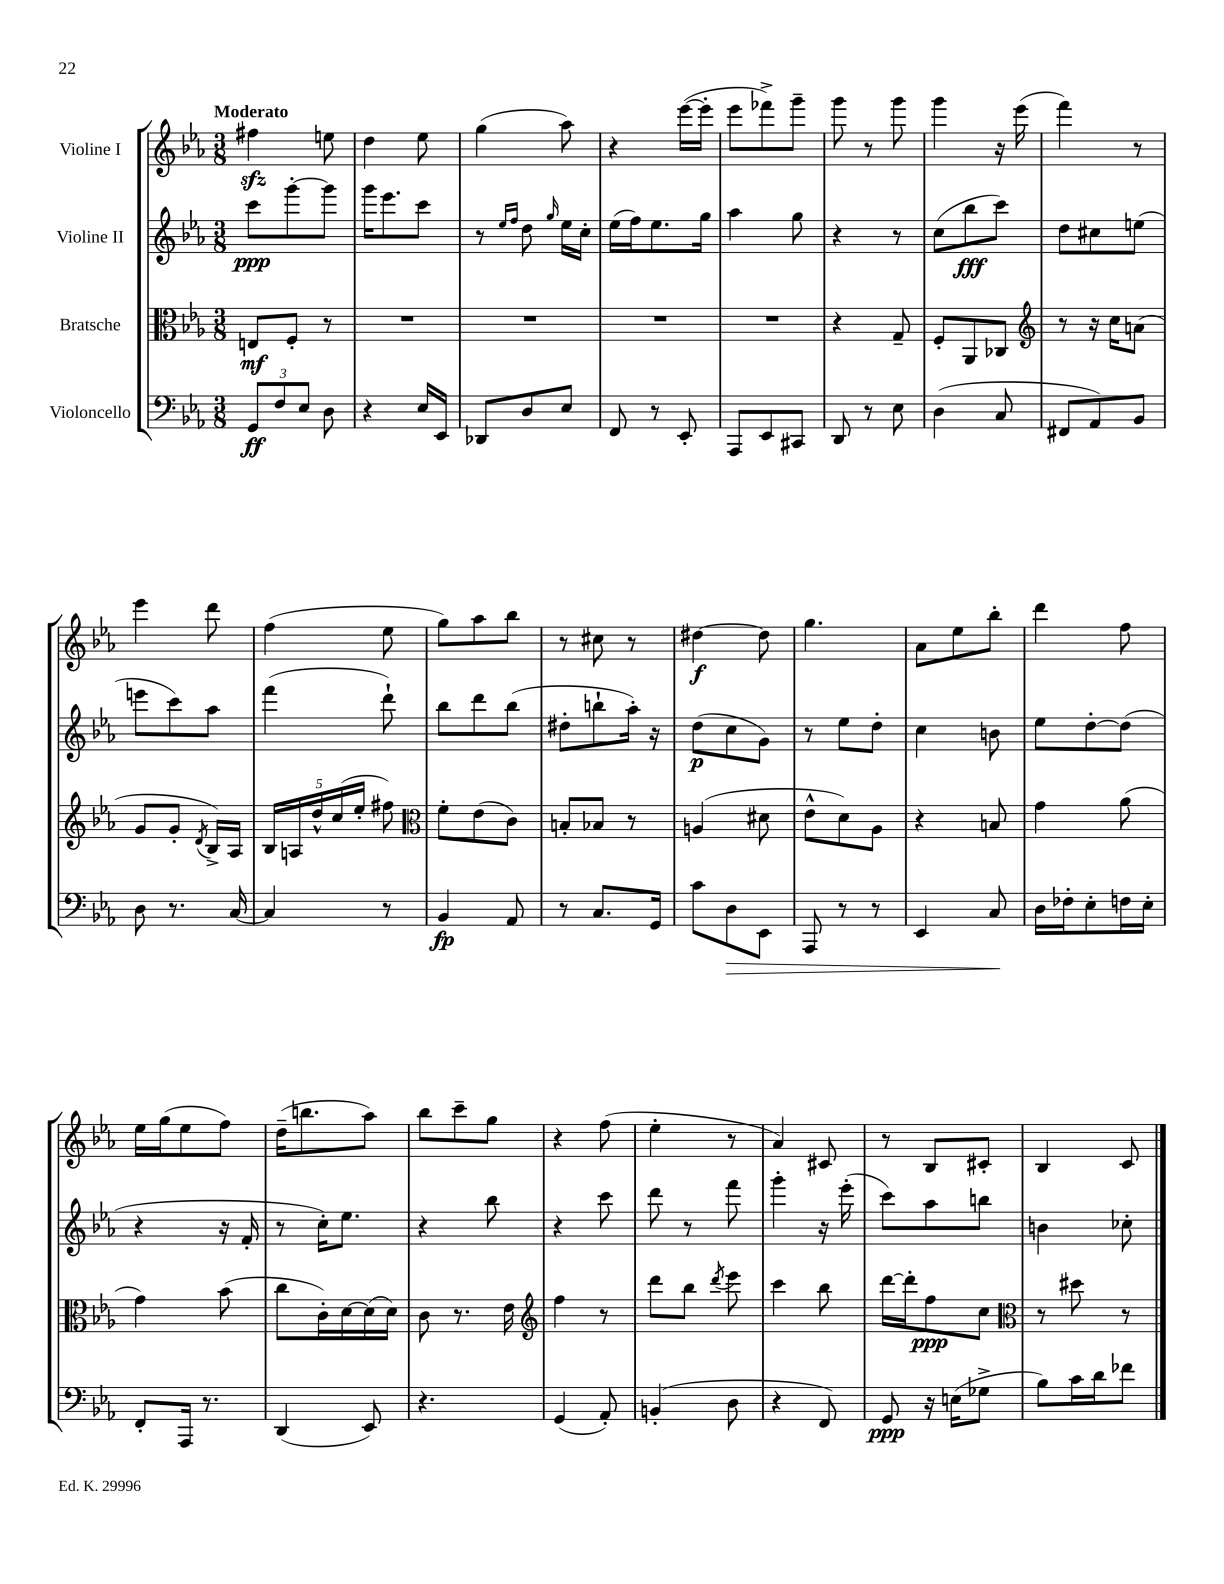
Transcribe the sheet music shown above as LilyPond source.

<<
\new StaffGroup <<
\new Staff = "s0" \with { instrumentName = "Violine I" } {
    \clef treble \key ees \major \numericTimeSignature \time 3/8 \tempo "Moderato"
    \autoBeamOff fis''4\sfz e''8 |
    d''4 ees''8 |
    g''4( aes''8) |
    r4 ees'''16[~( ees'''16]-. |
    ees'''8[ fes'''8->) g'''8]-- |
    g'''8 r8 g'''8 |
    g'''4 r16 ees'''16( |
    f'''4) r8 |
    ees'''4 d'''8 |
    f''4( ees''8 |
    g''8[) aes''8 bes''8] |
    r8 cis''8 r8 |
    dis''4~\f dis''8 |
    g''4. |
    aes'8[ ees''8 bes''8]-. |
    d'''4 f''8 |
    ees''16[ g''16( ees''8 f''8]) |
    d''16[--( b''8. aes''8]) |
    bes''8[ c'''8-- g''8] |
    r4 f''8( |
    ees''4-. r8 |
    aes'4) cis'8 |
    r8 bes8[ cis'8]-. |
    bes4 c'8 \bar "|." |
}
\new Staff = "s1" \with { instrumentName = "Violine II" } {
    \clef treble \key ees \major \numericTimeSignature \time 3/8
    \autoBeamOff c'''8[\ppp g'''8~-. g'''8] |
    g'''16[ ees'''8. c'''8] |
    r8 \grace { ees''16[ f''16] } d''8 \grace { g''16 } ees''16[ c''16]-. |
    ees''16[( f''16) ees''8. g''16] |
    aes''4 g''8 |
    r4 r8 |
    c''8[( bes''8\fff c'''8]) |
    d''8[ cis''8 e''8]( |
    e'''8[ c'''8) aes''8] |
    f'''4( d'''8-!) |
    bes''8[ d'''8 bes''8]( |
    dis''8[-. b''8-! aes''16]-.) r16 |
    d''8[\p( c''8 g'8]) |
    r8 ees''8[ d''8]-. |
    c''4 b'8 |
    ees''8[ d''8~-. d''8]( |
    r4 r16 f'16-. |
    r8 c''16[-.) ees''8.] |
    r4 bes''8 |
    r4 c'''8 |
    d'''8 r8 f'''8 |
    g'''4-. r16 ees'''16-.( |
    c'''8[) aes''8 b''8] |
    b'4 ces''8-. \bar "|." |
}
\new Staff = "s2" \with { instrumentName = "Bratsche" } {
    \clef alto \key ees \major \numericTimeSignature \time 3/8
    \autoBeamOff e8[\mf f8]-. r8 |
    R4. |
    R4. |
    R4. |
    R4. |
    r4 g8-- |
    f8[-. aes,8 ces8] |
    \clef treble r8 r16 c''16[ a'8]( |
    g'8[ g'8]-. \acciaccatura { d'8 } bes16[->) aes16] |
    \tuplet 5/4 { bes16[ a16 d''16-^ c''16( ees''16]-. } fis''8) |
    \clef alto f'8[-. ees'8( c'8]) |
    b8[-. bes8] r8 |
    a4( dis'8 |
    ees'8[-^ d'8) aes8] |
    r4 b8 |
    g'4 aes'8( |
    g'4) bes'8( |
    c''8[ c'16-.) d'16~ d'16( d'16]) |
    c'8 r8. ees'16 |
    \clef treble f''4 r8 |
    d'''8[ bes''8] \acciaccatura { d'''8 } ees'''8 |
    c'''4 bes''8 |
    d'''16[~ d'''16-. f''8\ppp c''8] |
    \clef alto r8 dis''8 r8 \bar "|." |
}
\new Staff = "s3" \with { instrumentName = "Violoncello" } {
    \clef bass \key ees \major \numericTimeSignature \time 3/8
    \autoBeamOff \tuplet 3/2 { g,8[\ff f8 ees8] } d8 |
    r4 ees16[ ees,16] |
    des,8[ d8 ees8] |
    f,8 r8 ees,8-. |
    aes,,8[ ees,8 cis,8] |
    d,8 r8 ees8 |
    d4( c8 |
    fis,8[ aes,8) bes,8] |
    d8 r8. c16~ |
    c4 r8 |
    bes,4\fp aes,8 |
    r8 c8.[ g,16] |
    c'8[ d8\> ees,8] |
    aes,,8 r8 r8 |
    ees,4 c8\! |
    d16[ fes16-. ees8-. f16 ees16]-. |
    f,8[-. aes,,16] r8. |
    d,4( ees,8) |
    r4. |
    g,4( aes,8-.) |
    b,4-.( d8 |
    r4 f,8) |
    g,8\ppp r16 e16[( ges8]-> |
    bes8[) c'16 d'16 fes'8] \bar "|." |
}
>>
>>
\layout { \context { \Score \remove "Bar_number_engraver" } }
